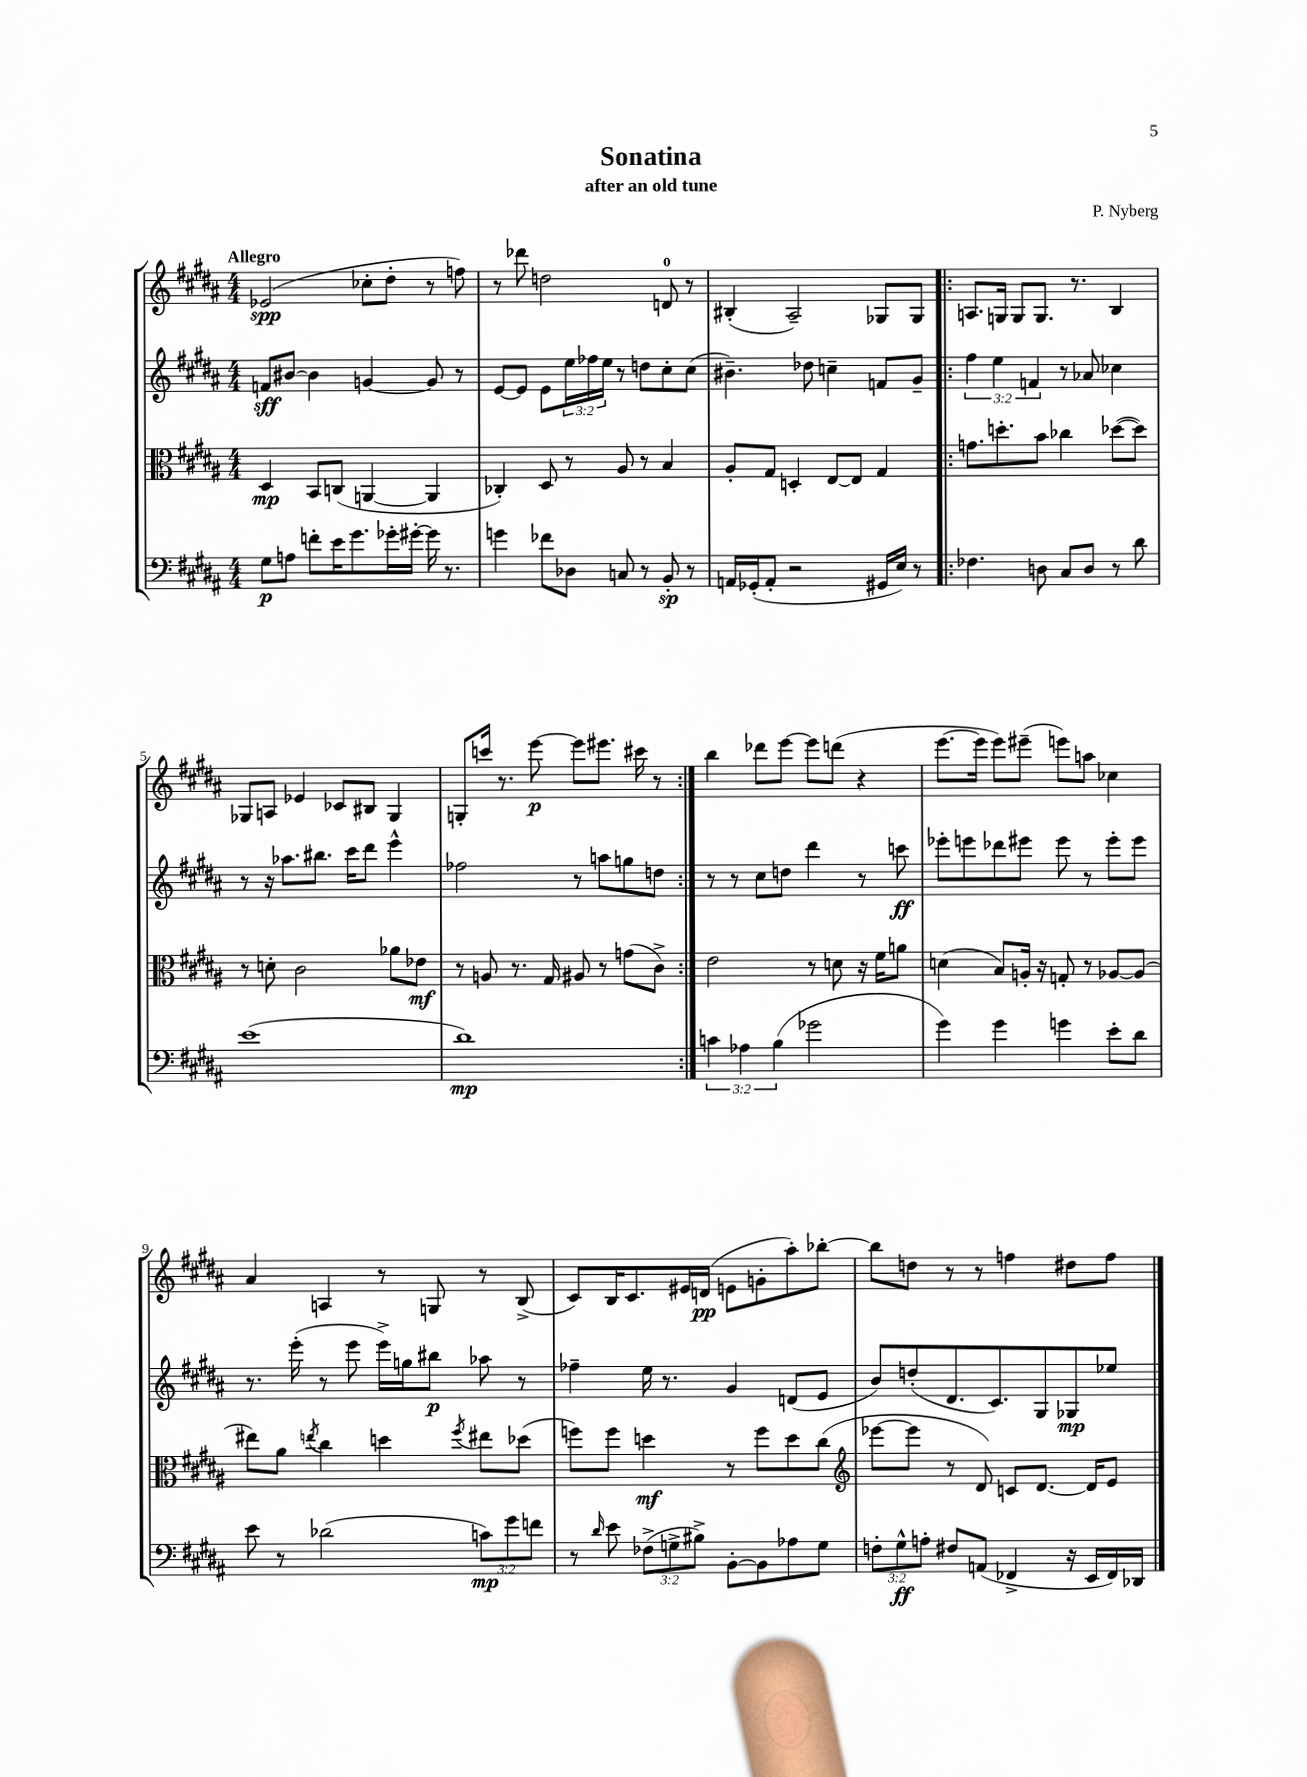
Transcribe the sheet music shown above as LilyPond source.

\header { title = "Sonatina" composer = "P. Nyberg" subtitle = "after an old tune" }
<<
\new StaffGroup <<
\new Staff = "s0" {
    \clef treble \key b \major \numericTimeSignature \time 4/4 \tempo "Allegro"
    ees'2\spp( ces''8-. dis''8-. r8 f''8) |
    r8 des'''8 d''2 d'8-0 r8 |
    bis4-.( ais2--) ges8 ges8 |
    \repeat volta 2 { a8. g16 g8 g8. r8. b4 |
    ges8 a8 ees'4 ces'8 bis8 ges4 |
    g8-. c'''16 r8. e'''8~\p e'''8 eis'''8. cis'''16 r8 | }
    b''4 des'''8 e'''8~ e'''8 d'''8( r4 |
    e'''8.~ e'''16 e'''8) eis'''8--( e'''8) a''8 ces''4 |
    ais'4 a4 r8 g8 r8 b8->( |
    cis'8) b16 cis'8. eis'16 d'16\pp( e'8 g'8-. ais''8-.) bes''8~-. |
    bes''8 d''8 r8 r8 f''4 dis''8 f''8 \bar "|." |
}
\new Staff = "s1" {
    \clef treble \key b \major \numericTimeSignature \time 4/4 \override Staff.TupletNumber.text = #tuplet-number::calc-fraction-text
    f'8\sff bis'8~ bis'4 g'4~ g'8 r8 |
    e'8~ e'8 e'8 \tuplet 3/2 { e''16 fes''16 e''16 } r8 d''8 cis''8-. cis''8( |
    bis'4.--) des''8 c''4-- f'8 gis'8-- |
    \repeat volta 2 { \tuplet 3/2 { fis''4 e''4 f'4 } r8 aes'8 ces''4 |
    r8 r16 aes''8. bis''8. cis'''16 dis'''8 e'''4-^ |
    fes''2 r8 a''8 g''8 d''8 | }
    r8 r8 cis''8 d''8 dis'''4 r8 c'''8\ff |
    ees'''8-. e'''8 des'''8 eis'''8 eis'''8 r8 eis'''8-. eis'''8 |
    r8. e'''16-.( r8 e'''8 e'''16->) g''16 bis''8\p aes''8 r8 |
    fes''4-- e''16 r8. gis'4 d'8( e'8 |
    b'8) d''8-.( dis'8. cis'8.) gis8 ges8\mp ees''8 \bar "|." |
}
\new Staff = "s2" {
    \clef alto \key b \major \numericTimeSignature \time 4/4
    dis4\mp b,8 c8( a,4~ a,4 |
    ces4-.) dis8 r8 ais8 r8 b4 |
    ais8-. gis8 d4-. e8~ e8 gis4 |
    \repeat volta 2 { g'8. d''8.-. b'8 ces''4 des''8~( des''8) |
    r8 d'8-. cis'2 aes'8 ees'8\mf |
    r8 a8 r8. gis16 ais8 r8 g'8( cis'8->) | }
    e'2 r8 d'8 r16 fis'16 a'8 |
    d'4( b8) a16-. r16 g8-. r8 aes8~ aes8( |
    eis''8) ais'8 \acciaccatura { e''8 } cis''4 d''4 \acciaccatura { fis''8 } eis''8 des''8( |
    f''8) f''8 d''4\mf r8 f''8 d''8 cis''8( |
    \clef treble ees'''8~ ees'''8 r8 dis'8) c'8 dis'8.~ dis'16 e'8 \bar "|." |
}
\new Staff = "s3" {
    \clef bass \key b \major \numericTimeSignature \time 4/4 \override Staff.TupletNumber.text = #tuplet-number::calc-fraction-text
    gis8\p a8 f'8-. e'16 gis'8. ges'16-. gis'16~-. gis'16 r8. |
    g'4 fes'8 des8 c8 r8 b,8-.\sp r8 |
    a,16 ges,16-.( a,8-. r2 gis,16 e16) r8 |
    \repeat volta 2 { fes4. d8 cis8 d8 r8 dis'8 |
    e'1( |
    dis'1\mp) | }
    \tuplet 3/2 { c'4 aes4 b4( } ges'2 |
    gis'4) gis'4 g'4 e'8-. dis'8 |
    e'8 r8 des'2( \tuplet 3/2 { c'8\mp) gis'8 f'8 } |
    r8 \grace { dis'16 } e'8 \tuplet 3/2 { fes8->( g8-> bis8->) } b,8~-. b,8 aes8 g8 |
    \tuplet 3/2 { f8-. gis8-^\ff a8-. } fis8 a,8( fes,4-> r16 e,16 fes,16) des,16 \bar "|." |
}
>>
>>
